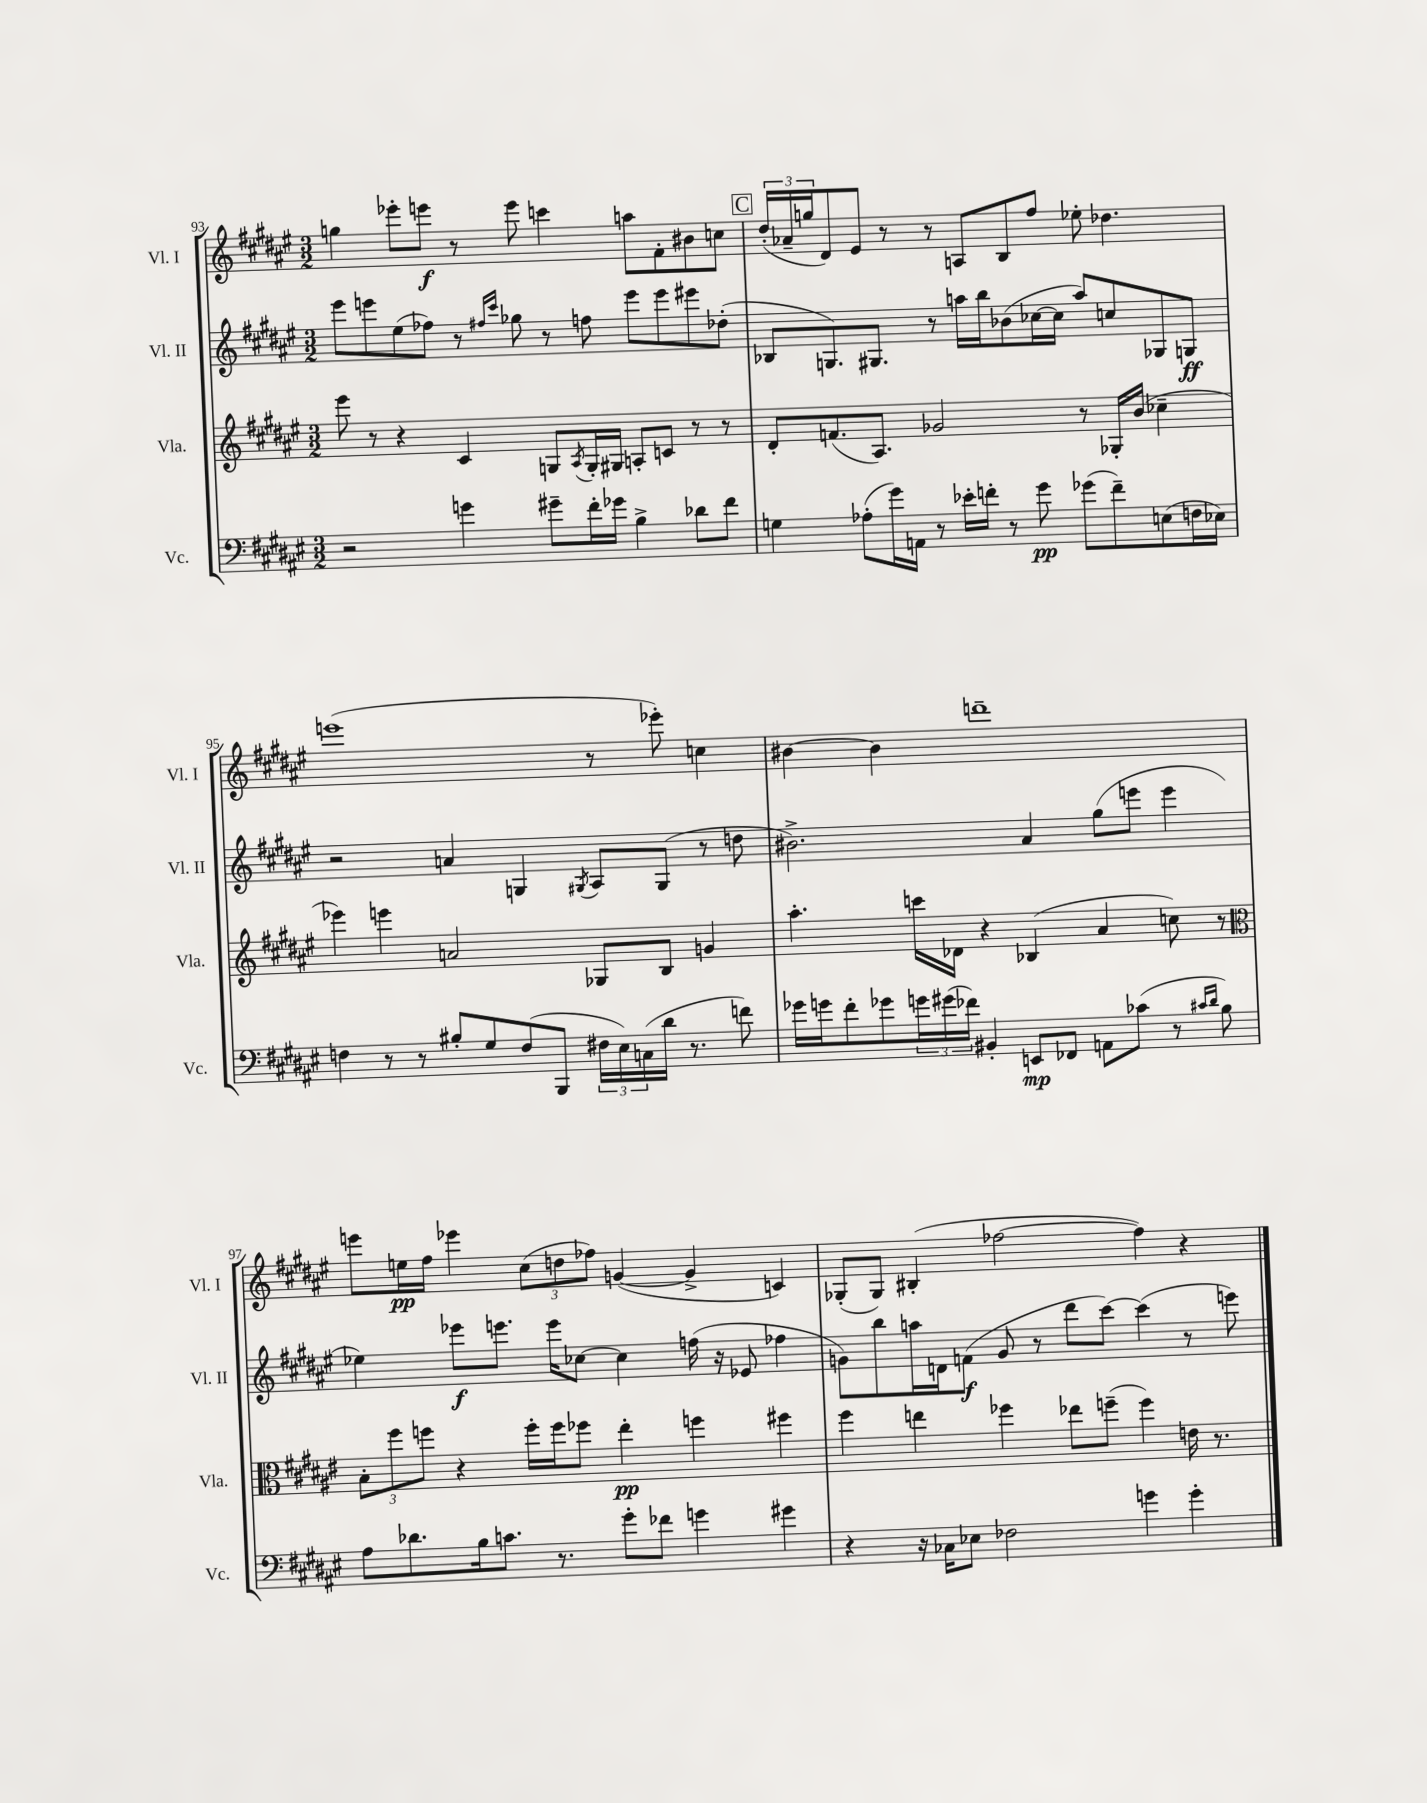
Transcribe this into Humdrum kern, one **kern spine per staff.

**kern	**dynam	**kern	**dynam	**kern	**dynam	**kern	**dynam
*part4	*part4	*part3	*part3	*part2	*part2	*part1	*part1
*staff4	*staff4	*staff3	*staff3	*staff2	*staff2	*staff1	*staff1
*I"Vc.	*	*I"Vla.	*	*I"Vl. II	*	*I"Vl. I	*
*I'Vc.	*	*I'Vla.	*	*I'Vl. II	*	*I'Vl. I	*
*clefF4	*	*clefG2	*	*clefG2	*	*clefG2	*
*k[f#c#g#d#a#e#]	*	*k[f#c#g#d#a#e#]	*	*k[f#c#g#d#a#e#]	*	*k[f#c#g#d#a#e#]	*
*M3/2	*	*M3/2	*	*M3/2	*	*M3/2	*
=93	=93	=93	=93	=93	=93	=93	=93
2r	.	8eee#\	.	8eee#\L	.	4ggn\	.
.	.	8r	.	8eeen\	.	.	.
.	.	4r	.	(8ee#\	.	8eee-X'\L	.
.	.	.	.	8ff-X\J)	.	8eeen\J	f
4gn\	.	4c#/	.	8r	.	8r	.
.	.	.	.	16qqff#X/LL	.	.	.
.	.	.	.	16qqccc#/JJ	.	.	.
.	.	.	.	8gg-X\	.	8eee\	.
8g#X~\L	.	8Gn/L	.	8r	.	4cccn\	.
.	.	8qA#/	.	.	.	.	.
16f#'\L	.	16G'/L	.	8ffn\	.	.	.
16g-X\JJ	.	16G#X/JJ	.	.	.	.	.
4B^\	.	8An'/L	.	8eee\L	.	8aan\L	.
.	.	8cn/J	.	8eee\	.	8f#'\	.
8d-X\L	.	8r	.	8eee#X\	.	8b#X\	.
8f#\J	.	8r	.	(8dd-X'\J	.	8ccn\J	.
!!LO:REH:place=s1:t=C
=94	=94	=94	=94	=94	=94	=94	=94
4Gn\	.	8d#'/L	.	8B-X/L	.	(24dd#'/LL	.
.	.	.	.	.	.	24a-X~/	.
.	.	.	.	.	.	24ggn/J	.
.	.	(8.fn/	.	8.Gn/)	.	8d#/)	.
(8A-X'\L	.	.	.	.	.	8e#/J	.
.	.	8.A#/J)	.	8.G#X/J	.	.	.
16g#\L)	.	.	.	.	.	8r	.
16AAn\JJ	.	.	.	.	.	.	.
8r	.	2g-X/	.	8r	.	8r	.
16e-X'\LL	.	.	.	16aan\LL	.	8An/L	.
16fn'\JJ	.	.	.	16bb\J	.	.	.
8r	.	.	.	(8b-X\	.	8B/	.
8g#\	pp	.	.	[16cc-X\L	.	8ff#/J	.
.	.	.	.	16cc-\JJ]	.	.	.
(8g-X\L	.	8r	.	8aa/L)	.	8ee-X'\	.
8f~\)	.	16G-X'/LL	.	8ccn/	.	4.dd-X\	.
.	.	(16b/JJ	.	.	.	.	.
(8En\	.	4cc-X~\	.	8G-X/	.	.	.
16Fn\L	.	.	.	8Gn/J	ff	.	.
16E-X\JJ)	.	.	.	.	.	.	.
!!LO:LB:g=z
=95	=95	=95	=95	=95	=95	=95	=95
4Fn\	.	4eee-X\)	.	2r	.	(1eeen	.
8r	.	4eeen\	.	.	.	.	.
8r	.	.	.	.	.	.	.
8B#X'/L	.	2an/	.	4an/	.	.	.
8G#/	.	.	.	.	.	.	.
(8F/	.	.	.	4Gn/	.	.	.
8BBB/J	.	.	.	.	.	.	.
.	.	.	.	8qG#X/	.	.	.
24F#X\LL	.	8G-X/L	.	8A#/L	.	8r	.
24E#\)	.	.	.	.	.	.	.
(24Cn\	.	.	.	.	.	.	.
16d#\JJ	.	8B/J	.	(8G#/J	.	8eee-X'\)	.
8.r	.	.	.	.	.	.	.
.	.	4gn/	.	8r	.	4ccn\	.
8fn\)	.	.	.	8ddn\	.	.	.
=96	=96	=96	=96	=96	=96	=96	=96
16g-X\LL	.	4.aa#'\	.	2.b#X^\)	.	[4b#X\	.
16gn\J	.	.	.	.	.	.	.
8f#'\	.	.	.	.	.	.	.
8g-X\	.	.	.	.	.	4b#\]	.
24gn\L	.	16cccn\LL	.	.	.	.	.
(24g#X\	.	.	.	.	.	.	.
.	.	16d-X\JJ	.	.	.	.	.
24f-X\JJ)	.	.	.	.	.	.	.
4BB#X'/	.	4r	.	.	.	1dddn~	.
8EEn/L	mp	(4B-X/	.	4a#/	.	.	.
8FF-X/J	.	.	.	.	.	.	.
8AAn\L	.	4a#/	.	(8gg#\L	.	.	.
(8c-X\J	.	.	.	8eeen\J	.	.	.
8r	.	8ccn\)	.	4eee\	.	.	.
16qqc#X/LL	.	.	.	.	.	.	.
16qqd#/JJ	.	.	.	.	.	.	.
8B\)	.	8r	.	.	.	.	.
!!LO:LB:g=z
=97	=97	=97	=97	=97	=97	=97	=97
*	*	*clefC3	*	*	*	*	*
8A#\L	.	12B'\L	.	4ee-X\)	.	8eeen\L	.
.	.	12ff#\	.	.	.	.	.
8.d-X\	.	.	.	.	.	16een\L	pp
.	.	12ffn\J	.	.	.	.	.
.	.	.	.	.	.	16ff#\JJ	.
.	.	4r	.	8eee-X\L	f	4eee-X\	.
16B\k	.	.	.	.	.	.	.
8.cn\J	.	.	.	8.eeen\J	.	.	.
.	.	16ff'\LL	.	.	.	(12cc#\L	.
8.r	.	16ff\J	.	16eee\KL	.	.	.
.	.	.	.	.	.	12ddn\	.
.	.	8ff-X\J	.	[8cc-X\J	.	.	.
.	.	.	.	.	.	12ff-X\J)	.
8g#'\L	.	4ee#'\	pp	4cc-\]	.	([4gn/	.
8f-X\J	.	.	.	.	.	.	.
4gn\	.	4ffn\	.	(16ffn\	.	4g^/]	.
.	.	.	.	16r	.	.	.
.	.	.	.	8e-X/	.	.	.
4g#X\	.	4ff#X\	.	4ff-X\	.	4cn/)	.
=98	=98	=98	=98	=98	=98	=98	=98
4r	.	4ff#\	.	8gn\L)	.	(8G-X'/L	.
.	.	.	.	8bb\	.	8G-/J)	.
16r	.	4een\	.	16aan\L	.	(4B#X'/	.
16C-X\KL	.	.	.	16dn\J	.	.	.
8E-X\J	.	.	.	(8fn\J	f	.	.
2F-X\	.	4ff-X\	.	8g/	.	[2ff-X\	.
.	.	.	.	8r	.	.	.
.	.	8ee-X\L	.	8ddd#\L	.	.	.
.	.	(8ffn~\J	.	[8ccc#\J)	.	.	.
4gn\	.	4ff\)	.	(4ccc#\]	.	4ff-\])	.
4g'\	.	16en\	.	8r	.	4r	.
.	.	8.r	.	.	.	.	.
.	.	.	.	8eeen\)	.	.	.
==	==	==	==	==	==	==	==
*-	*-	*-	*-	*-	*-	*-	*-
